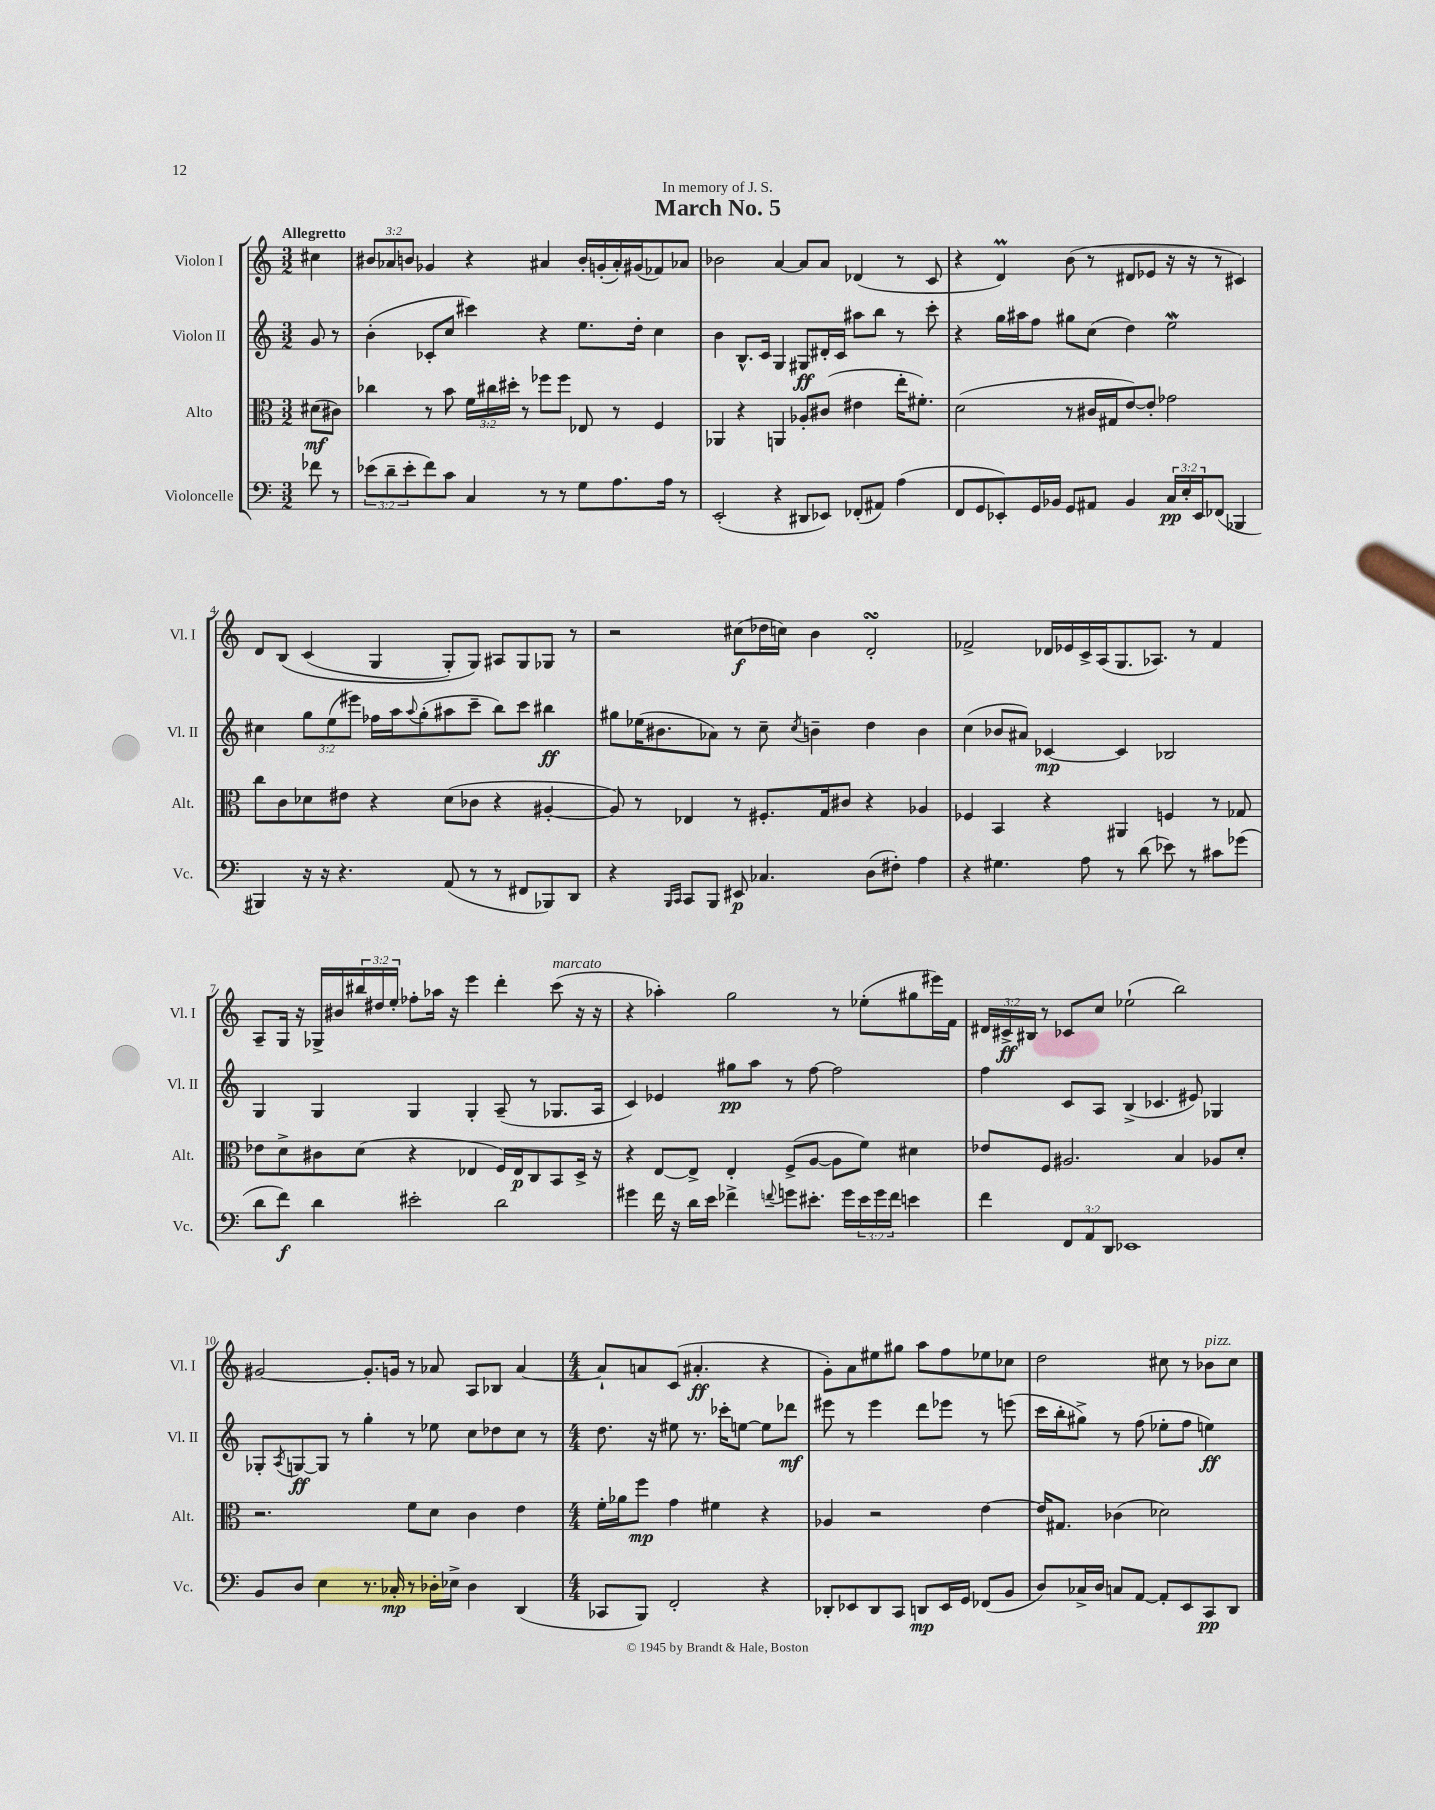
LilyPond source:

\header { title = "March No. 5" dedication = "In memory of J. S." }
<<
\new StaffGroup <<
\new Staff = "s0" \with { instrumentName = "Violon I" shortInstrumentName = "Vl. I" } {
    \clef treble \key c \major \numericTimeSignature \time 3/2 \override Staff.TupletNumber.text = #tuplet-number::calc-fraction-text \partial 4 \tempo "Allegretto"
    cis''4 |
    \tuplet 3/2 { bis'8 aes'8 b'8 } ges'4 r4 ais'4 b'16-. g'16-.( ais'16-.) gis'16( fes'8) aes'8 |
    bes'2 a'4~ a'8 a'8 des'4( r8 c'8 |
    r4 d'4\prall) b'8( r8 dis'8 ees'8 r16 r16 r8 cis'4) |
    d'8 b8\( c'4( g4 g8-.) g8\) ais8 g8 ges8 r8 |
    r2 cis''8\f( des''16 c''16) b'4 d'2-.\turn |
    fes'2-> des'16 ees'16 c'16-> a16( g8. aes8.) r8 fes'4 |
    a8-- g16 r16 ges16-> bis'16 \tuplet 3/2 { bis''16 dis''16 e''16-. } fes''8-. aes''16 r16 e'''4 d'''4-. c'''8^\markup { \italic "marcato" }( r16 r16 |
    r4 aes''4-.) g''2 r8 ees''8-.( gis''8 eis'''16) f'16 |
    \tuplet 3/2 { dis'16 cis'16->\ff bis16 } r8 ces'8 c''8 ees''2-!( b''2) |
    gis'2~ gis'8.-. g'16 r8 aes'8 a8 bes8 aes'4~ |
    \numericTimeSignature \time 4/4 aes'8-! a'8 c'8( ais'4.-.\ff r4 |
    g'8-.) a'8 eis''8 gis''8 a''8 f''8 ees''8 ces''8 |
    d''2 cis''8 r8 bes'8^\markup { \italic "pizz." } cis''8 \bar "|." |
}
\new Staff = "s1" \with { instrumentName = "Violon II" shortInstrumentName = "Vl. II" } {
    \clef treble \key c \major \numericTimeSignature \time 3/2 \override Staff.TupletNumber.text = #tuplet-number::calc-fraction-text \partial 4
    g'8 r8 |
    b'4-.( ces'8-. c''8 cis'''4) r4 e''8. d''16-. c''4 |
    b'4 b8.-^ c'16 g4 gis8\ff dis'16-. c'16 ais''8 b''8 r8 c'''8-. |
    r4 g''16 ais''16 f''8 gis''8 c''8( d''4) e''2\mordent |
    cis''4 \tuplet 3/2 { g''8 e''8( eis'''8) } fes''16 a''16 \appoggiatura { a''8 } g''8-.( ais''8 c'''8-- b''8) c'''8 bis''4\ff |
    gis''8 ees''16( bis'8. aes'8) r8 c''8-- \acciaccatura { c''8 } b'4-- d''4 b'4 |
    c''4( bes'8 ais'8) ces'4~\mp ces'4 bes2 |
    g4 g4 g4 g4-. a8--( r8 ges8. a16 |
    c'4) ees'4 gis''8\pp a''8 r8 f''8~ f''2 |
    f''4 c'8 a8 b4->( ces'4. eis'8) ges4 |
    ges8-. \acciaccatura { a8 } g8~\ff g8 r8 g''4-. r8 ees''8 c''8 des''8 c''8 r8 |
    \numericTimeSignature \time 4/4 d''8. r16 eis''8 r8. ces'''16-. e''8~ e''8 des'''8\mf |
    eis'''8 r8 eis'''4 d'''8 ees'''8 r8 e'''8( |
    c'''16 b''16-. gis''8->) r8 f''8( ees''8-. f''8 e''4\ff) \bar "|." |
}
\new Staff = "s2" \with { instrumentName = "Alto" shortInstrumentName = "Alt." } {
    \clef alto \key c \major \numericTimeSignature \time 3/2 \override Staff.TupletNumber.text = #tuplet-number::calc-fraction-text \partial 4
    dis'8\mf( cis'8) |
    ces''4 r8 b'8 \tuplet 3/2 { f'16 cis''16 dis''16-. } r8 fes''8 fes''8 ees8 r8 f4 |
    aes,4 r4 a,4 aes8-. cis'8( eis'4 e''16-. fis'8.-.) |
    d'2( r8 cis'16 gis16 e'8~) e'8-. ges'2 |
    c''8 c'8 des'8 eis'8 r4 des'8( ces'8 r4 ais4~-. |
    ais8) r8 ees4 r8 fis8.-. g16 cis'8 r4 aes4 |
    fes4 b,4 r4 ais,4 f4 r8 ges8 |
    ees'8 d'8-> cis'8 d'8( r4 ees4 f16) ees16\p c8 b,8 d16-> r16 |
    r4 e8~ e8-> e4-. f8->( a8~ a8 f'8) dis'4 |
    ees'8 f8 ais2. b4 aes8 d'8-. |
    r2. f'8 d'8 c'4 e'4 |
    \numericTimeSignature \time 4/4 f'16-. aes'16 f''8\mp g'4 fis'4 r4 |
    aes4 r2 e'4~ |
    e'16 gis8. ces'4( des'2) \bar "|." |
}
\new Staff = "s3" \with { instrumentName = "Violoncelle" shortInstrumentName = "Vc." } {
    \clef bass \key c \major \numericTimeSignature \time 3/2 \override Staff.TupletNumber.text = #tuplet-number::calc-fraction-text \partial 4
    fes'8 r8 |
    \tuplet 3/2 { ees'8( d'8-- ees'8-. } f'8) c'8 c4 r8 r8 g8 a8. a16 r8 |
    e,2-.( r4 dis,8 ees,8) fes,8-.( ais,8) a4( |
    f,8 g,8 ees,8-.) g,16 bes,16 g,8 ais,8 bes,4 \tuplet 3/2 { c16\pp e16-. ees,16 } fes,8( bes,,4 |
    bis,,4) r16 r16 r4. a,8( r8 r8 fis,8 bes,,8) d,8 |
    r4 \grace { b,,16 c,16 } c,8 b,,8 eis,8\p ces4. d8( fis8-.) a4 |
    r4 gis4. a8 r8 d'8( ees'8) r8 cis'8 ges'8( |
    d'8 f'8\f) d'4 eis'2-. d'2 |
    gis'4 f'16 r16 d'16 e'16 fes'4-> \appoggiatura { f'8 } g'8 eis'8.-. g'16 \tuplet 3/2 { eis'16 g'16 f'16 } e'4 |
    f'4 \tuplet 3/2 { f,8 a,8 d,8 } ees,1 |
    b,8 d8 e4 r8. ces16-.\mp r8 des16-. ees16-> des4 d,4( |
    \numericTimeSignature \time 4/4 ces,8 b,,8) f,2-. r4 |
    des,8-. ees,8 des,8 c,8 d,8\mp ees,16 g,16 fes,8( b,8 |
    d8) ces16-> d16 c8 a,8~ a,8-. e,8 c,8\pp d,8 \bar "|." |
}
>>
>>
